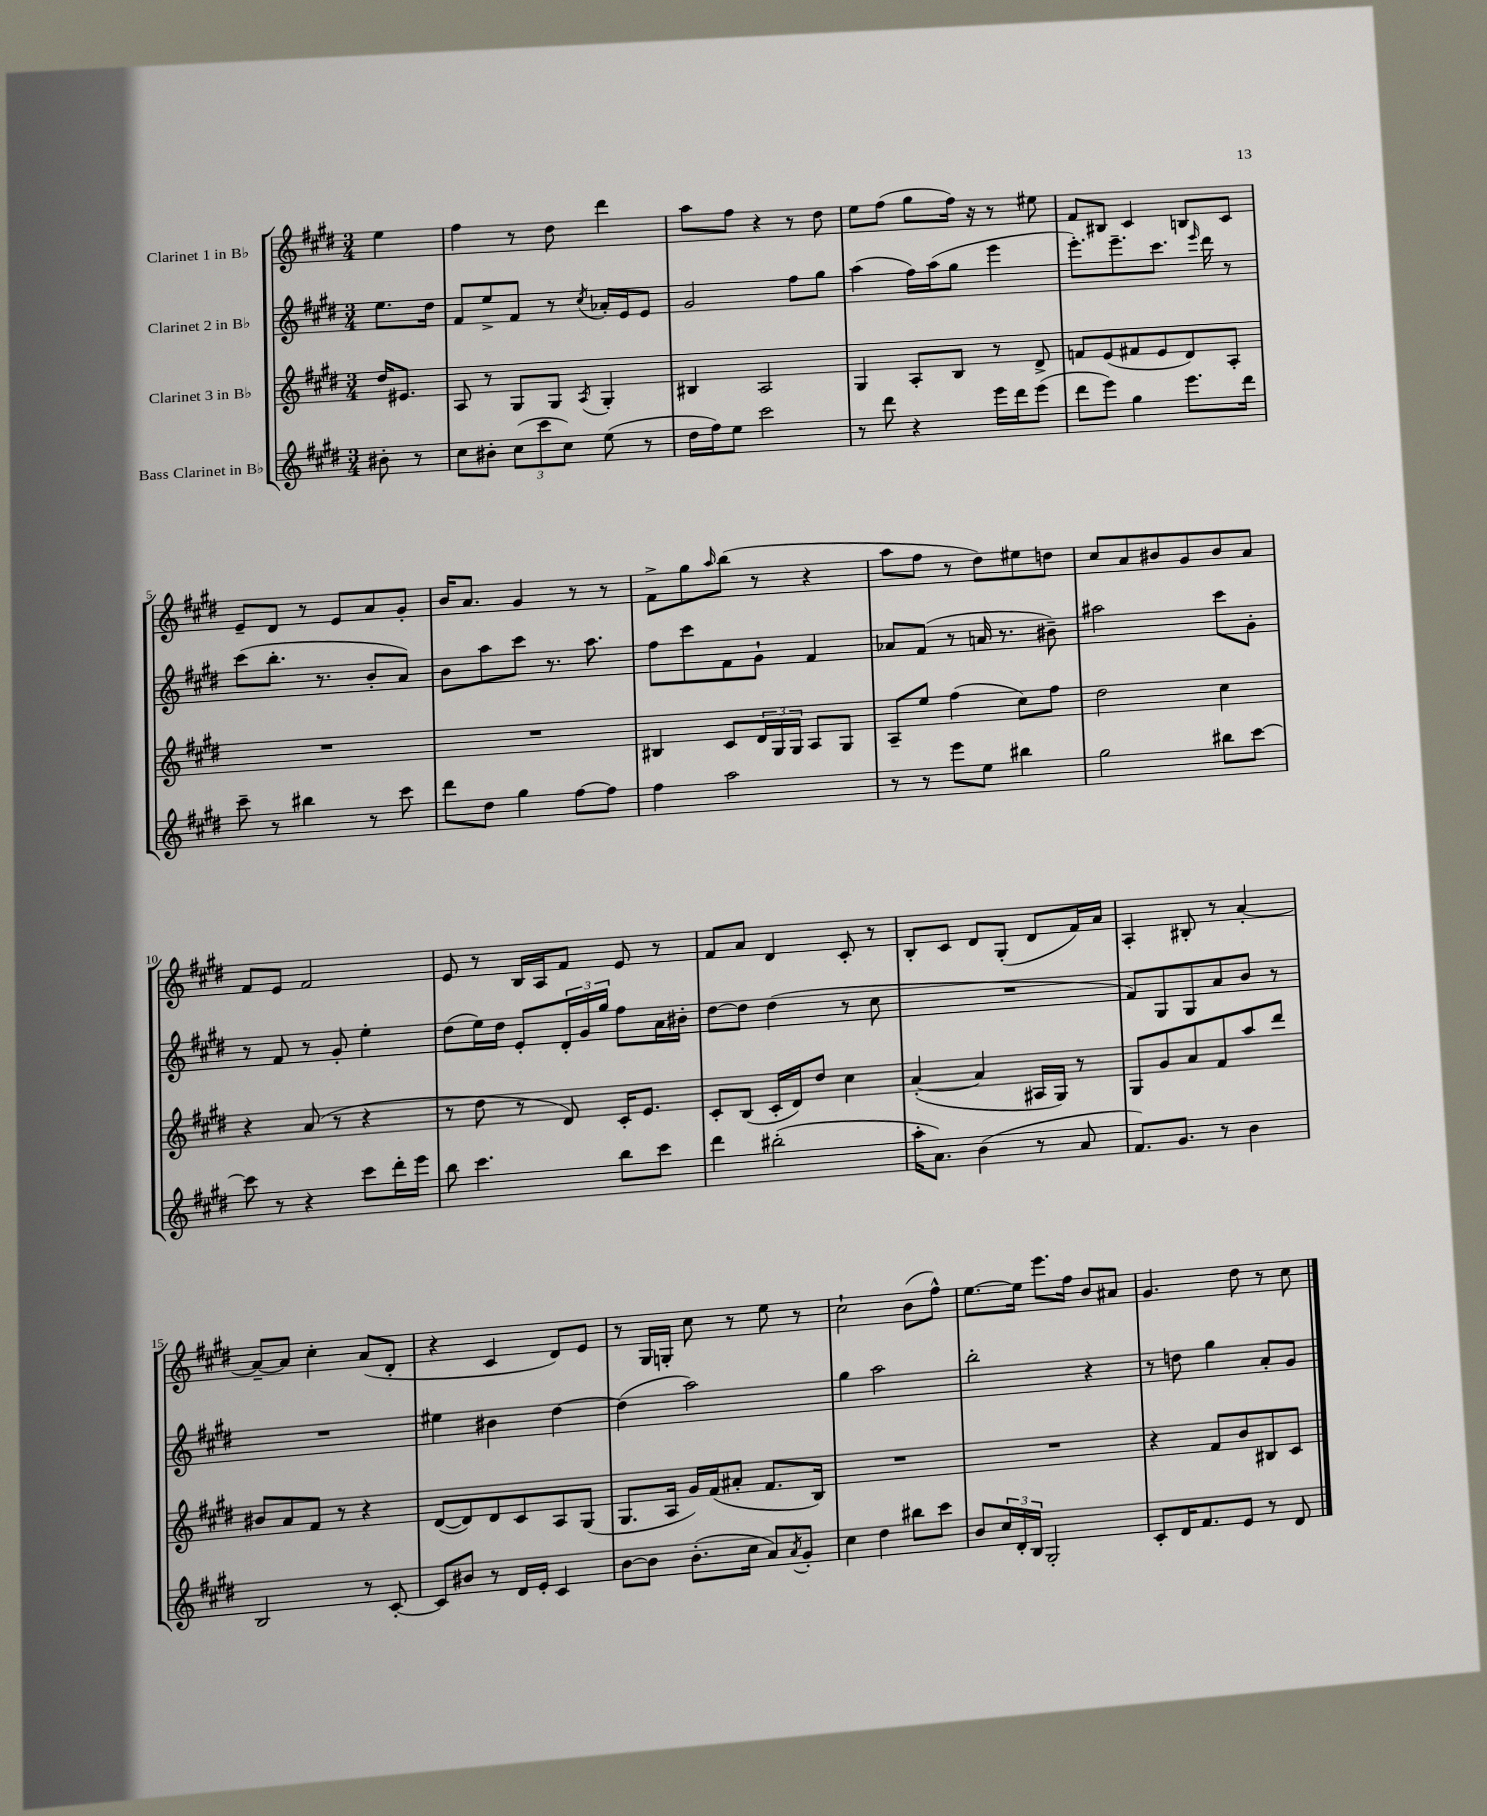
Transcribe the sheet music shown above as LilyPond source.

<<
\new StaffGroup <<
\new Staff = "s0" \with { instrumentName = "Clarinet 1 in Bb" } {
    \clef treble \key e \major \numericTimeSignature \time 3/4 \partial 4
    e''4 |
    fis''4 r8 dis''8 dis'''4 |
    a''8 fis''8 r4 r8 dis''8 |
    e''8 fis''8( gis''8 fis''16) r16 r8 eis''8 |
    fis'8 bis8 cis'4 b8 cis'8 |
    e'8-- dis'8 r8 e'8 a'8 gis'8-. |
    b'16 a'8. gis'4 r8 r8 |
    fis'8-> gis''8 \grace { a''16 } b''8( r8 r4 |
    a''8 fis''8 r8 dis''8) eis''8 d''8 |
    cis''8 a'8 bis'8 gis'8 bis'8 a'8 |
    fis'8 e'8 fis'2 |
    e'8 r8 b16 a16 fis'8 e'8 r8 |
    fis'8 a'8 dis'4 cis'8-. r8 |
    b8-. cis'8 dis'8 gis8-.( dis'8 fis'16) a'16 |
    a4-. bis8-. r8 a'4~-. |
    a'8~-- a'8 cis''4-. a'8( dis'8-. |
    r4 cis'4 dis'8) e'8 |
    r8 gis16 g16-. cis''8 r8 e''8 r8 |
    cis''2-! b'8( fis''8-^) |
    e''8.~ e''16 e'''8. fis''16 b'8 ais'8 |
    gis'4. dis''8 r8 cis''8 \bar "|." |
}
\new Staff = "s1" \with { instrumentName = "Clarinet 2 in Bb" } {
    \clef treble \key e \major \numericTimeSignature \time 3/4 \partial 4
    e''8. dis''16 |
    fis'8 e''8-> fis'8 r8 \acciaccatura { cis''8 } aes'16-. e'16 e'8 |
    gis'2 fis''8 gis''8 |
    a''4( fis''16) a''16( gis''8 e'''4 |
    e'''8.-.) e'''8.-- cis'''8. \grace { e'''16 } dis'''16 r8 |
    cis'''8( b''8.-. r8. b'8-. a'8) |
    b'8 a''8 cis'''8 r8. a''8. |
    fis''8 cis'''8 fis'8 gis'8-! fis'4 |
    aes'8 fis'8( r8 a'16 r8. bis'8--) |
    ais''2 cis'''8 gis'8-. |
    r8 fis'8 r8 gis'8-. e''4-. |
    dis''8( e''16) dis''16 e'8-. \tuplet 3/2 { dis'16-. gis'16 gis''16 } fis''8 a'16 bis'16-. |
    dis''8~ dis''8 dis''4( r8 cis''8 |
    R2. |
    fis'8) gis8 gis8 a'8 b'8 r8 |
    R2. |
    eis''4 bis'4 dis''4~ |
    dis''4( a''2) |
    gis''4 a''2 |
    b''2-. r4 |
    r8 d''8 gis''4 a'8-. gis'8 \bar "|." |
}
\new Staff = "s2" \with { instrumentName = "Clarinet 3 in Bb" } {
    \clef treble \key e \major \numericTimeSignature \time 3/4 \partial 4
    dis''16 eis'8. |
    a8 r8 gis8 gis8 \acciaccatura { a8 } gis4-. |
    bis4 a2 |
    gis4 a8-. b8 r8 dis'8-> |
    f'8 e'8( fis'8 e'8 dis'8) a8-. |
    R2. |
    R2. |
    bis4 cis'8 \tuplet 3/2 { dis'16 gis16 gis16 } a8 gis8 |
    a8-- e''8 fis''4( cis''8) fis''8 |
    dis''2 cis''4 |
    r4 a'8( r8 r4 |
    r8 dis''8 r8 dis'8) cis'16-. e'8. |
    cis'8-. b8( cis'16-. dis'16) dis''8 cis''4 |
    a'4~-.( a'4 ais16 gis16) r8 |
    gis8 gis'8 a'8 fis'8 a''8 dis'''8 |
    bis'8 a'8 fis'8 r8 r4 |
    dis'8~( dis'8) dis'8 cis'8 a8 gis8( |
    gis8. a16 gis'16) fis'16( ais'8-. fis'8. b16) |
    R2. |
    R2. |
    r4 fis'8 b'8 bis8 cis'8 \bar "|." |
}
\new Staff = "s3" \with { instrumentName = "Bass Clarinet in Bb" } {
    \clef treble \key e \major \numericTimeSignature \time 3/4 \partial 4
    bis'8-. r8 |
    cis''8 bis'8-. \tuplet 3/2 { cis''8( cis'''8 cis''8) } e''8( r8 |
    dis''16 fis''16) e''8 cis'''2 |
    r8 dis'''8 r4 e'''16 dis'''16 e'''8( |
    dis'''8 e'''8) gis''4 e'''8. dis'''16 |
    cis'''8-- r8 bis''4 r8 cis'''8 |
    dis'''8 dis''8 gis''4 fis''8~ fis''8 |
    fis''4 a''2 |
    r8 r8 e'''8 e''8 bis''4 |
    gis''2 bis''8 cis'''8~ |
    cis'''8 r8 r4 cis'''8 dis'''16-. e'''16 |
    b''8 cis'''4. b''8 cis'''8 |
    dis'''4 bis''2-.( |
    a''16-. a'8.) b'4( r8 a'8 |
    fis'8.) gis'8. r8 b'4 |
    b2 r8 cis'8~-. |
    cis'8 bis'8 r8 dis'16 e'16-. cis'4 |
    b'8~ b'8 b'8.-.( cis''16 a'8) \acciaccatura { a'8 } gis'8-. |
    cis''4 dis''4 bis''8 cis'''8 |
    b'8 \tuplet 3/2 { cis''16 dis'16-. b16 } gis2-. |
    cis'8-. dis'16 fis'8. e'8 r8 dis'8 \bar "|." |
}
>>
>>
